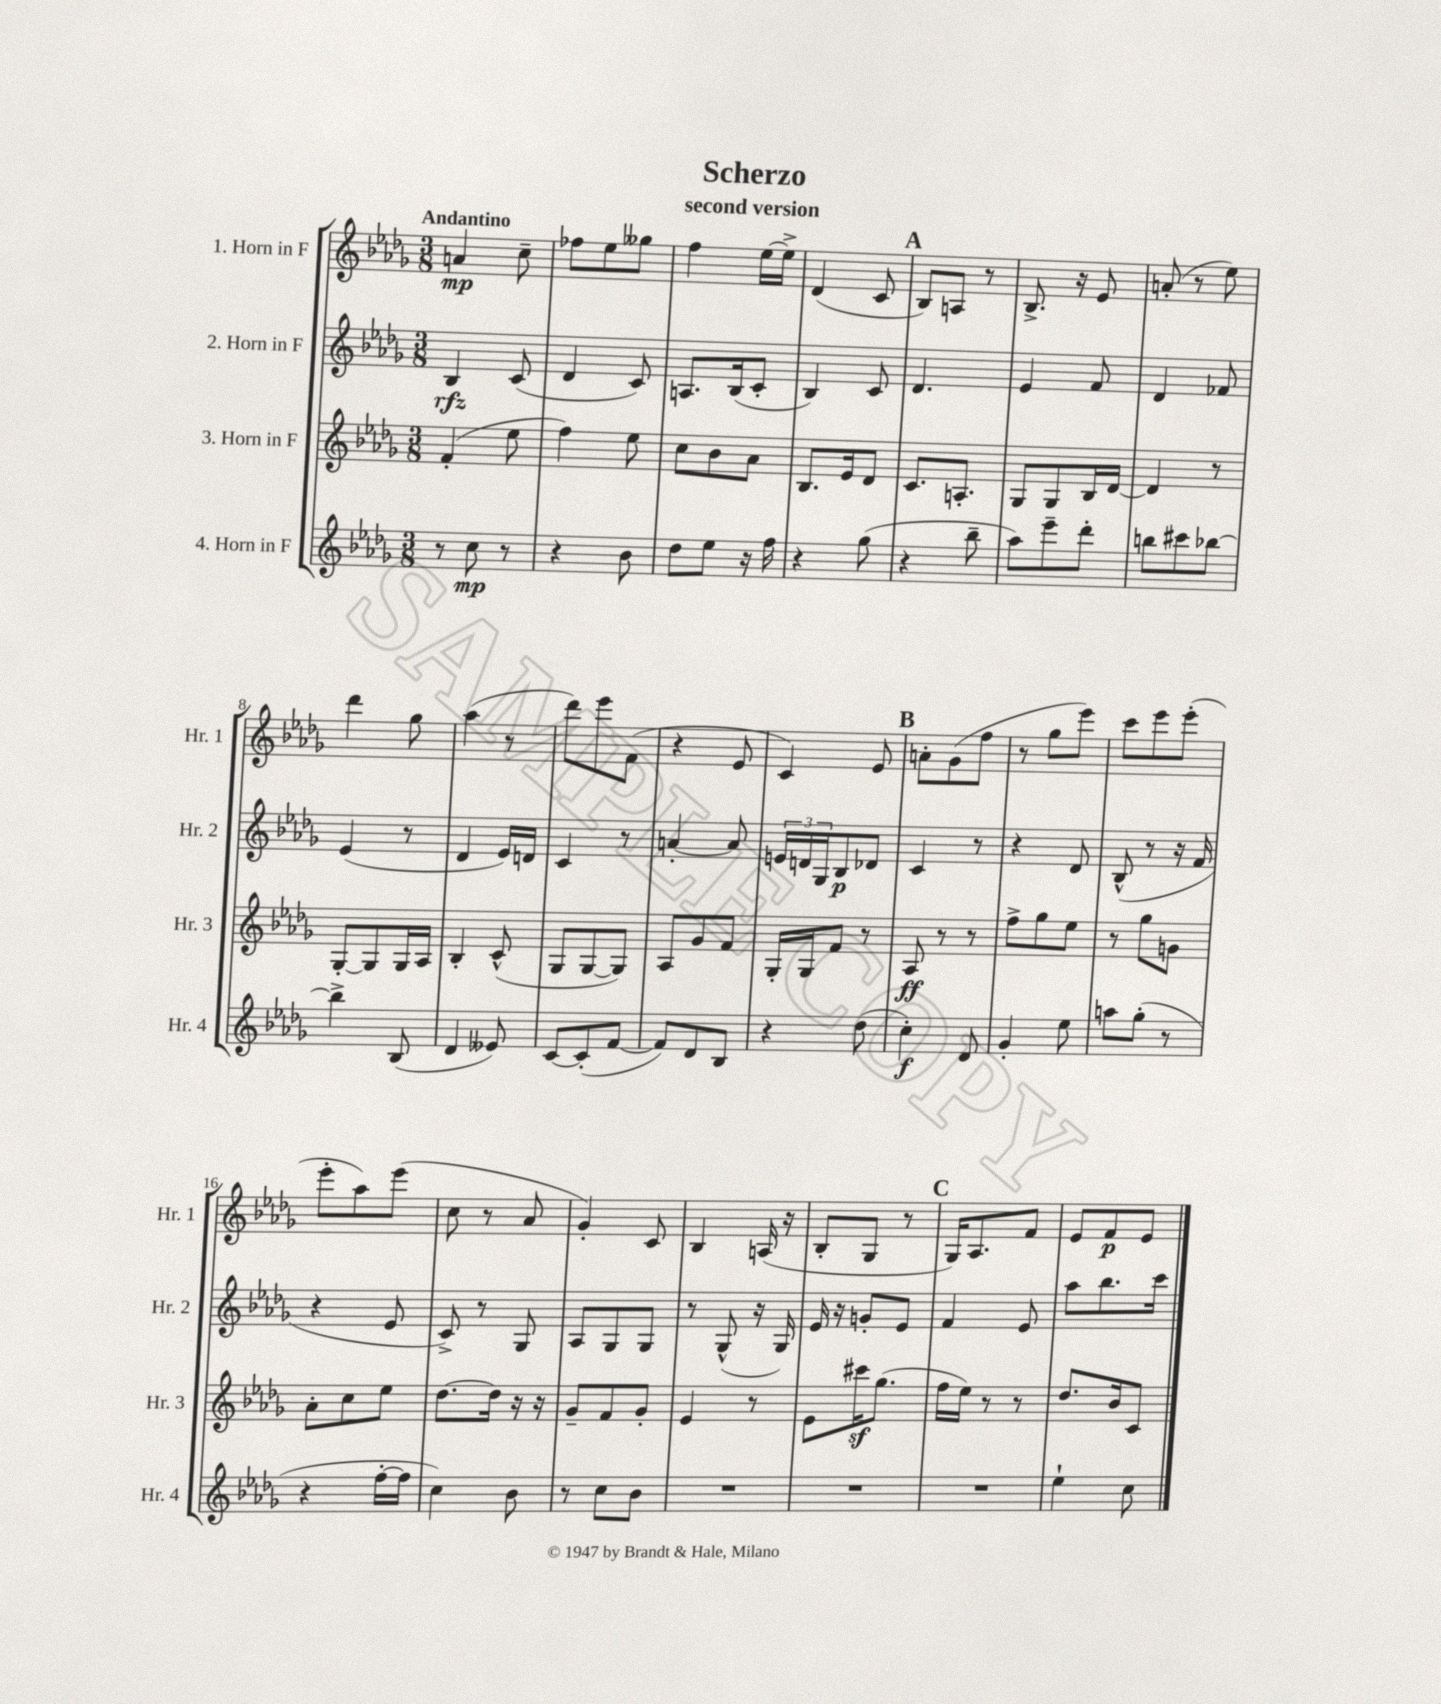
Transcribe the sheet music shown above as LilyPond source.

\header { title = "Scherzo" subtitle = "second version" }
<<
\new StaffGroup <<
\new Staff = "s0" \with { instrumentName = "1. Horn in F" shortInstrumentName = "Hr. 1" } {
    \clef treble \key des \major \numericTimeSignature \time 3/8 \tempo "Andantino"
    a'4\mp c''8-- |
    fes''8 ees''8 geses''8 |
    f''4 ees''16~ ees''16-> |
    des'4( c'8 |
    \mark \markup { \bold "A" } bes8) a8 r8 |
    bes8.-> r16 ees'8 |
    a'8-.( r8 ees''8) |
    des'''4 ges''8 |
    aes''4( r8 |
    des'''8) ees'''8 f'8( |
    r4 ees'8 |
    c'4) ees'8 |
    \mark \markup { \bold "B" } a'8-. ges'8( f''8 |
    r8 ges''8 ees'''8) |
    c'''8 ees'''8 ees'''8-.( |
    ees'''8-. aes''8) ees'''8( |
    c''8 r8 aes'8 |
    ges'4-.) c'8 |
    bes4 a16( r16 |
    bes8-. ges8 r8 |
    \mark \markup { \bold "C" } ges16) aes8. f'8 |
    ees'8 f'8\p ees'8 \bar "|." |
}
\new Staff = "s1" \with { instrumentName = "2. Horn in F" shortInstrumentName = "Hr. 2" } {
    \clef treble \key des \major \numericTimeSignature \time 3/8
    bes4\rfz c'8( |
    des'4 c'8) |
    a8. bes16( c'8-. |
    bes4) c'8 |
    \mark \markup { \bold "A" } des'4. |
    ees'4 f'8 |
    des'4 fes'8 |
    ees'4( r8 |
    des'4 ees'16) d'16 |
    c'4 r8 |
    a'4~-. a'8 |
    \tuplet 3/2 { e'16 d'16 ges16 } bes8\p des'8 |
    \mark \markup { \bold "B" } c'4 r8 |
    r4 des'8 |
    bes8-^( r8 r16 f'16 |
    r4 ees'8 |
    c'8->) r8 ges8 |
    aes8 ges8 ges8 |
    r8 ges8-^( r16 ges16) |
    ees'16 r16 g'8-. ees'8 |
    \mark \markup { \bold "C" } f'4 ees'8 |
    aes''8 bes''8. c'''16 \bar "|." |
}
\new Staff = "s2" \with { instrumentName = "3. Horn in F" shortInstrumentName = "Hr. 3" } {
    \clef treble \key des \major \numericTimeSignature \time 3/8
    f'4-.( ees''8 |
    f''4) ees''8 |
    c''8 bes'8 aes'8 |
    bes8. ees'16 des'8 |
    \mark \markup { \bold "A" } c'8. a8.-. |
    ges8 ges8 bes16 des'16~ |
    des'4 r8 |
    ges8~-. ges8 ges16 aes16 |
    bes4-. c'8-^( |
    ges8 ges8~ ges8) |
    aes8 ges'8 f'8 |
    ges16-. ges16 f'8 r8 |
    \mark \markup { \bold "B" } aes8\ff r8 r8 |
    f''8-> ges''8 ees''8 |
    r8 ges''8 g'8 |
    aes'8-. c''8 ees''8 |
    des''8.~ des''16 r16 r16 |
    ges'8-- f'8 ges'8-. |
    ees'4 r8 |
    ees'8 cis'''16\sf ges''8.( |
    \mark \markup { \bold "C" } f''16 ees''16) r8 r8 |
    des''8. bes'16 c'8 \bar "|." |
}
\new Staff = "s3" \with { instrumentName = "4. Horn in F" shortInstrumentName = "Hr. 4" } {
    \clef treble \key des \major \numericTimeSignature \time 3/8
    r8 c''8\mp r8 |
    r4 bes'8 |
    des''8 ees''8 r16 f''16 |
    r4 ges''8( |
    \mark \markup { \bold "A" } r4 bes''8-- |
    aes''8) ees'''8-- des'''8-. |
    b''8 cis'''8 bes''8~ |
    bes''4-> bes8( |
    des'4 eeses'8) |
    c'8~ c'8-.( f'8~ |
    f'8) des'8 bes8 |
    r4 des''8( |
    \mark \markup { \bold "B" } c''4-.\f) des'8 |
    ges'4-. ees''8 |
    a''8 ges''8-.( r8 |
    r4 f''16~-. f''16 |
    c''4) bes'8 |
    r8 c''8 bes'8 |
    R4. |
    R4. |
    \mark \markup { \bold "C" } R4. |
    ees''4-! c''8 \bar "|." |
}
>>
>>
